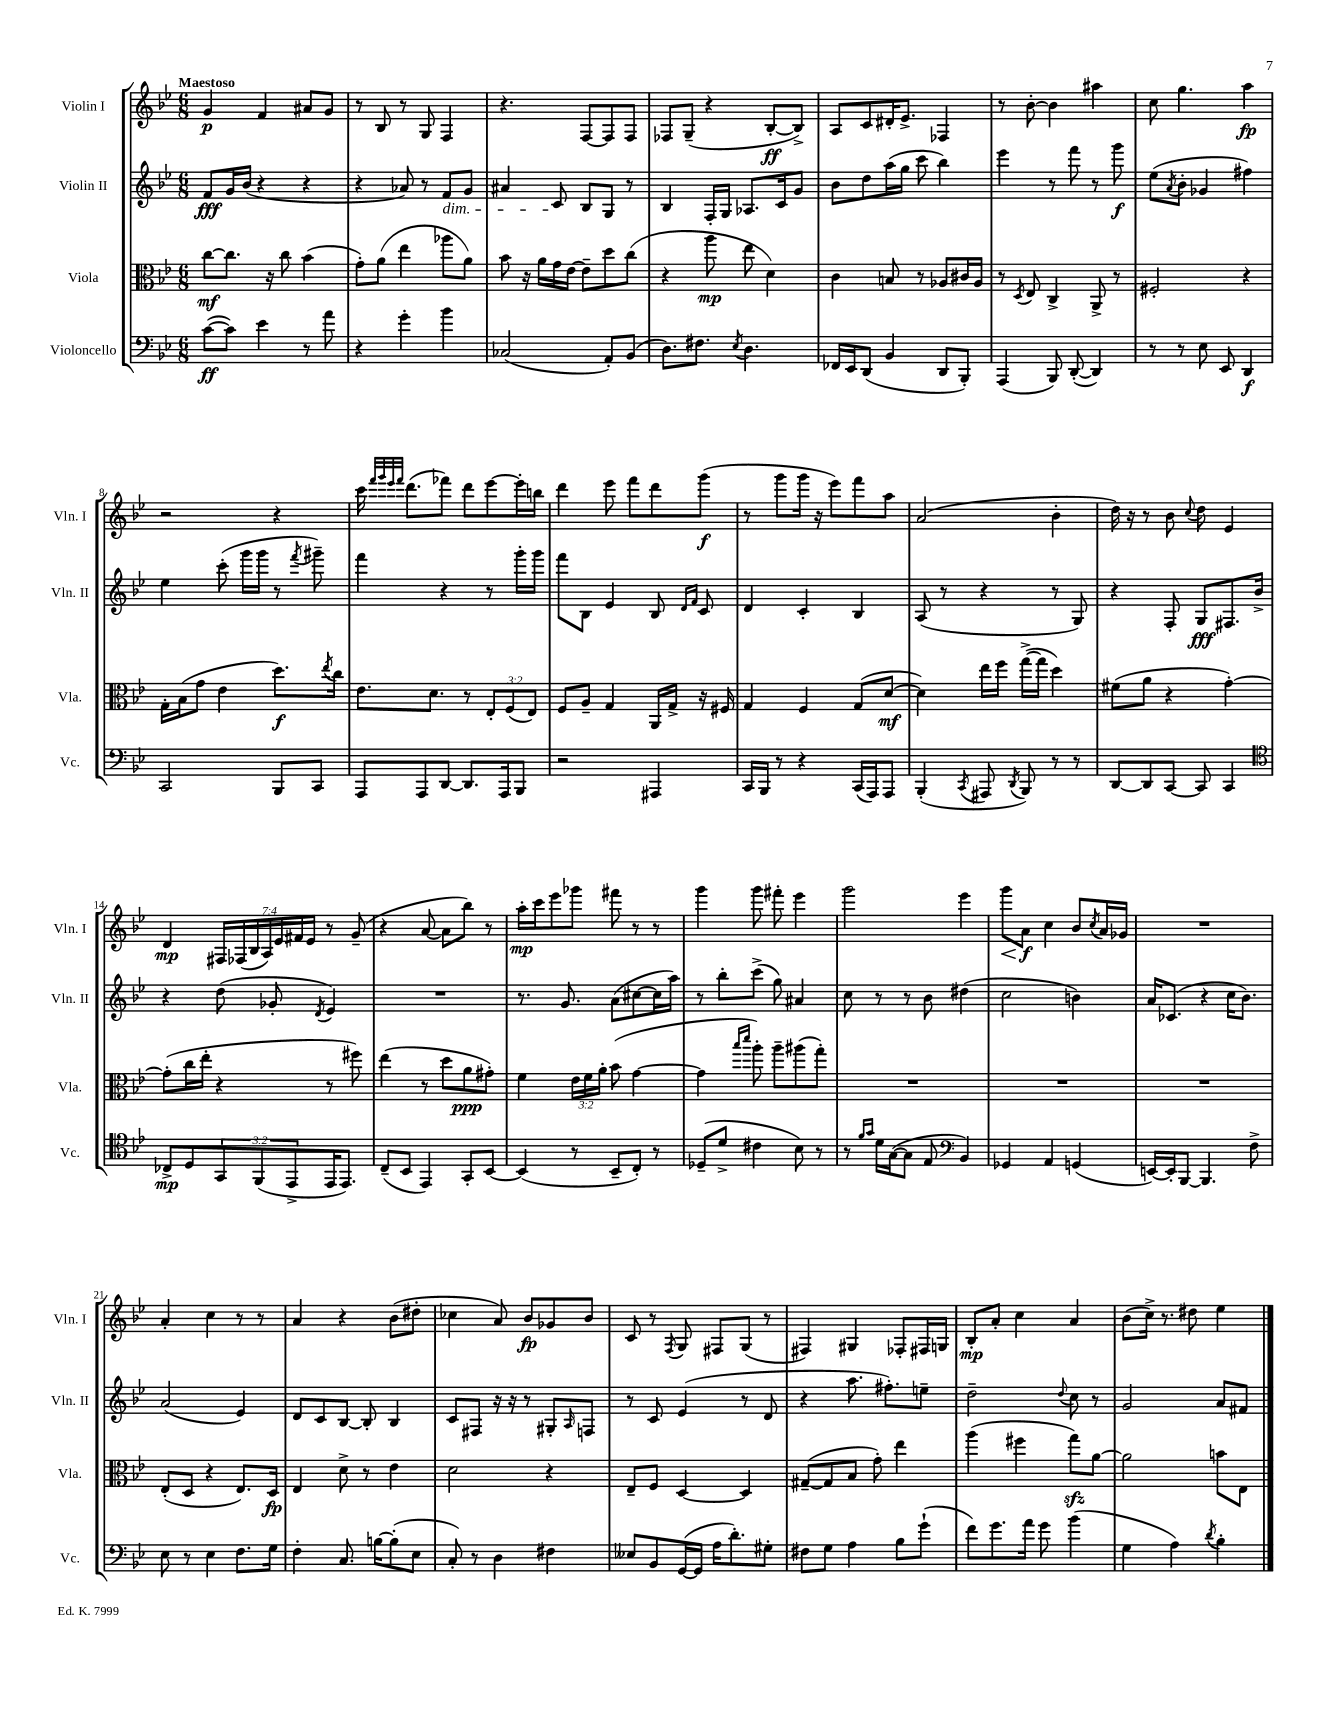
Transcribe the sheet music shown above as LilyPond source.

<<
\new StaffGroup <<
\new Staff = "s0" \with { instrumentName = "Violin I" shortInstrumentName = "Vln. I" } {
    \clef treble \key bes \major \numericTimeSignature \time 6/8 \override Staff.TupletNumber.text = #tuplet-number::calc-fraction-text \tempo "Maestoso"
    g'4\p f'4 ais'8 g'8 |
    r8 bes8 r8 g8 f4 |
    r4. f8~ f8 f8 |
    fes8 g8--( r4 bes8~-.\ff bes8->) |
    a8 c'8 dis'16-. ees'8.-> fes4 |
    r8 bes'8~-. bes'4 ais''4 |
    c''8 g''4. a''4\fp |
    r2 r4 |
    c'''16 \grace { f'''32 g'''32 ees'''32 f'''32 } d'''8.( fes'''8) d'''8 ees'''8~ ees'''16-. b''16 |
    d'''4 ees'''8 f'''8 d'''8 g'''8\f( |
    r8 g'''8 g'''16 r16 ees'''8) f'''8 a''8 |
    a'2( bes'4-. |
    d''16) r16 r8 bes'8 \appoggiatura { c''8 } d''8 ees'4 |
    d'4\mp \tuplet 7/4 { fis16 fes16( bes16 a16) ees'16 fis'16 ees'16 } r8 g'8--( |
    r4 a'8~ a'8 bes''8) r8 |
    a''16-.\mp c'''16 ees'''8 ges'''8 fis'''8 r8 r8 |
    g'''4 g'''8 fis'''8-. ees'''4 |
    g'''2 ees'''4 |
    g'''8\< a'8\f\! c''4 bes'8 \acciaccatura { c''8 } a'16 ges'16 |
    R2. |
    a'4-. c''4 r8 r8 |
    a'4 r4 bes'8( dis''8-. |
    ces''4 a'8) bes'8\fp ges'8 bes'8 |
    c'8 r8 \acciaccatura { f8 } g8 fis8 g8( r8 |
    fis4) gis4 fes8-. fis16 g16 |
    bes8-.\mp a'8-. c''4 a'4 |
    bes'8( c''16->) r8. dis''8 ees''4 \bar "|." |
}
\new Staff = "s1" \with { instrumentName = "Violin II" shortInstrumentName = "Vln. II" } {
    \clef treble \key bes \major \numericTimeSignature \time 6/8
    f'8\fff g'16 bes'16( r4 r4 |
    r4 aes'8) r8 f'8\dim g'8 |
    ais'4 c'8\! bes8 g8 r8 |
    bes4 f16-. g16 aes8. c'16 g'8 |
    bes'8 d''8 a''16( g''16 c'''8 bes''4) |
    ees'''4 r8 f'''8 r8 g'''8\f |
    ees''8( \acciaccatura { a'8 } bes'8-. ges'4 fis''4) |
    ees''4 c'''8-.( g'''16 g'''16 r8 \acciaccatura { f'''8 } gis'''8--) |
    f'''4 r4 r8 g'''16-. g'''16 |
    f'''8 bes8 ees'4 bes8 \grace { d'16 f'16 } c'8 |
    d'4 c'4-. bes4 |
    a8( r8 r4 r8 g8) |
    r4 f8-. g8\fff fis8. bes'16-> |
    r4 d''8( ges'8-. \acciaccatura { d'8 } ees'4) |
    R2. |
    r8. g'8. a'8( cis''8~ cis''16 a''16) |
    r8 bes''8-. c'''8->( g''8) ais'4 |
    c''8 r8 r8 bes'8 dis''4( |
    c''2 b'4) |
    a'16 ces'8.( r4 c''16 bes'8.) |
    a'2( ees'4) |
    d'8 c'8 bes8~ bes8-. bes4 |
    c'8 fis8 r16 r16 r8 gis8-. \grace { a16 } f8 |
    r8 c'8 ees'4( r8 d'8 |
    r4 a''8. fis''8.-.) e''8-- |
    d''2-- \appoggiatura { d''8 } c''8 r8 |
    g'2 a'8 fis'8 \bar "|." |
}
\new Staff = "s2" \with { instrumentName = "Viola" shortInstrumentName = "Vla." } {
    \clef alto \key bes \major \numericTimeSignature \time 6/8 \override Staff.TupletNumber.text = #tuplet-number::calc-fraction-text
    c''8~\mf c''8. r16 c''8 bes'4( |
    g'8-.) a'8( ees''4 aes''8 a'8) |
    bes'8 r16 a'16 g'16 ees'16~ ees'8-- d''8 c''8( |
    r4 a''8\mp ees''8 d'4) |
    c'4 b8 r8 aes8 cis'16 aes16 |
    r8 \acciaccatura { d8 } ees8 c4-> a,8-> r8 |
    fis2-. r4 |
    g16-. bes16( g'8 ees'4 d''8.\f) \acciaccatura { ees''8 } c''16 |
    ees'8. d'8. r8 \tuplet 3/2 { ees8-. f8( ees8) } |
    f8 a8-- g4 a,16 g16-> r16 fis16 |
    g4 f4 g8( d'8~\mf |
    d'4) ees''16 f''16 g''16~->( g''16 d''4) |
    fis'8( a'8 r4 g'4~-.) |
    g'8-.( c''16 ees''16-. r4 r8 fis''8) |
    ees''4( r8 d''8 a'8\ppp gis'8-.) |
    f'4 \tuplet 3/2 { ees'16 f'16 a'16-. } bes'8( g'4~ |
    g'4 \grace { bes''16 d'''16 } a''8-.) a''8-- ais''8( g''8-.) |
    R2. |
    R2. |
    R2. |
    ees8-.( d8 r4 ees8.) d16\fp |
    ees4 d'8-> r8 ees'4 |
    d'2 r4 |
    ees8-- f8 d4~ d4 |
    gis8~--( gis8 bes8 g'8-.) ees''4 |
    a''4( fis''4 g''8\sfz) a'8~ |
    a'2 b'8 ees8 \bar "|." |
}
\new Staff = "s3" \with { instrumentName = "Violoncello" shortInstrumentName = "Vc." } {
    \clef bass \key bes \major \numericTimeSignature \time 6/8 \override Staff.TupletNumber.text = #tuplet-number::calc-fraction-text
    c'8~\ff( c'8) ees'4 r8 a'8 |
    r4 g'4-. bes'4 |
    ces2( a,8-.) bes,8( |
    d8.) fis8. \acciaccatura { ees8 } d4. |
    fes,16 ees,16 d,8( bes,4 d,8 bes,,8-.) |
    a,,4( bes,,8) d,8~-.( d,4) |
    r8 r8 ees8 ees,8 d,4\f |
    c,2 bes,,8 c,8 |
    a,,8 a,,8 d,8~ d,8. a,,16 bes,,8 |
    r2 ais,,4 |
    c,16 bes,,16 r8 r4 c,16( a,,16) a,,8 |
    bes,,4-.( \acciaccatura { c,8 } ais,,8 \acciaccatura { d,8 } bes,,8) r8 r8 |
    d,8~ d,8 c,8~ c,8 c,4 |
    \clef tenor ces8->\mp d8 \tuplet 3/2 { g,8 f,8( ees,8-> } ees,16 ees,8.) |
    c8--( bes,8 ees,4) g,8-. bes,8~ |
    bes,4( r8 bes,8-- c8-.) r8 |
    des8--( d'8-> cis'4 bes8) r8 |
    r8 \grace { f'16 g'16 } d'16 g16~( g8 ees8 \clef bass bes,4) |
    ges,4 a,4 g,4( |
    e,16~) e,16-. bes,,8~ bes,,4. f8-> |
    ees8 r8 ees4 f8. g16 |
    f4-. c8. b16~ b8-.( ees8 |
    c8-.) r8 d4 fis4 |
    eeses8 bes,8 g,16~( g,16 a16 d'8.-.) gis8-. |
    fis8 g8 a4 bes8 g'8-!( |
    f'8) g'8. a'16 g'8 bes'4( |
    g4 a4) \acciaccatura { d'8 } bes4-. \bar "|." |
}
>>
>>
